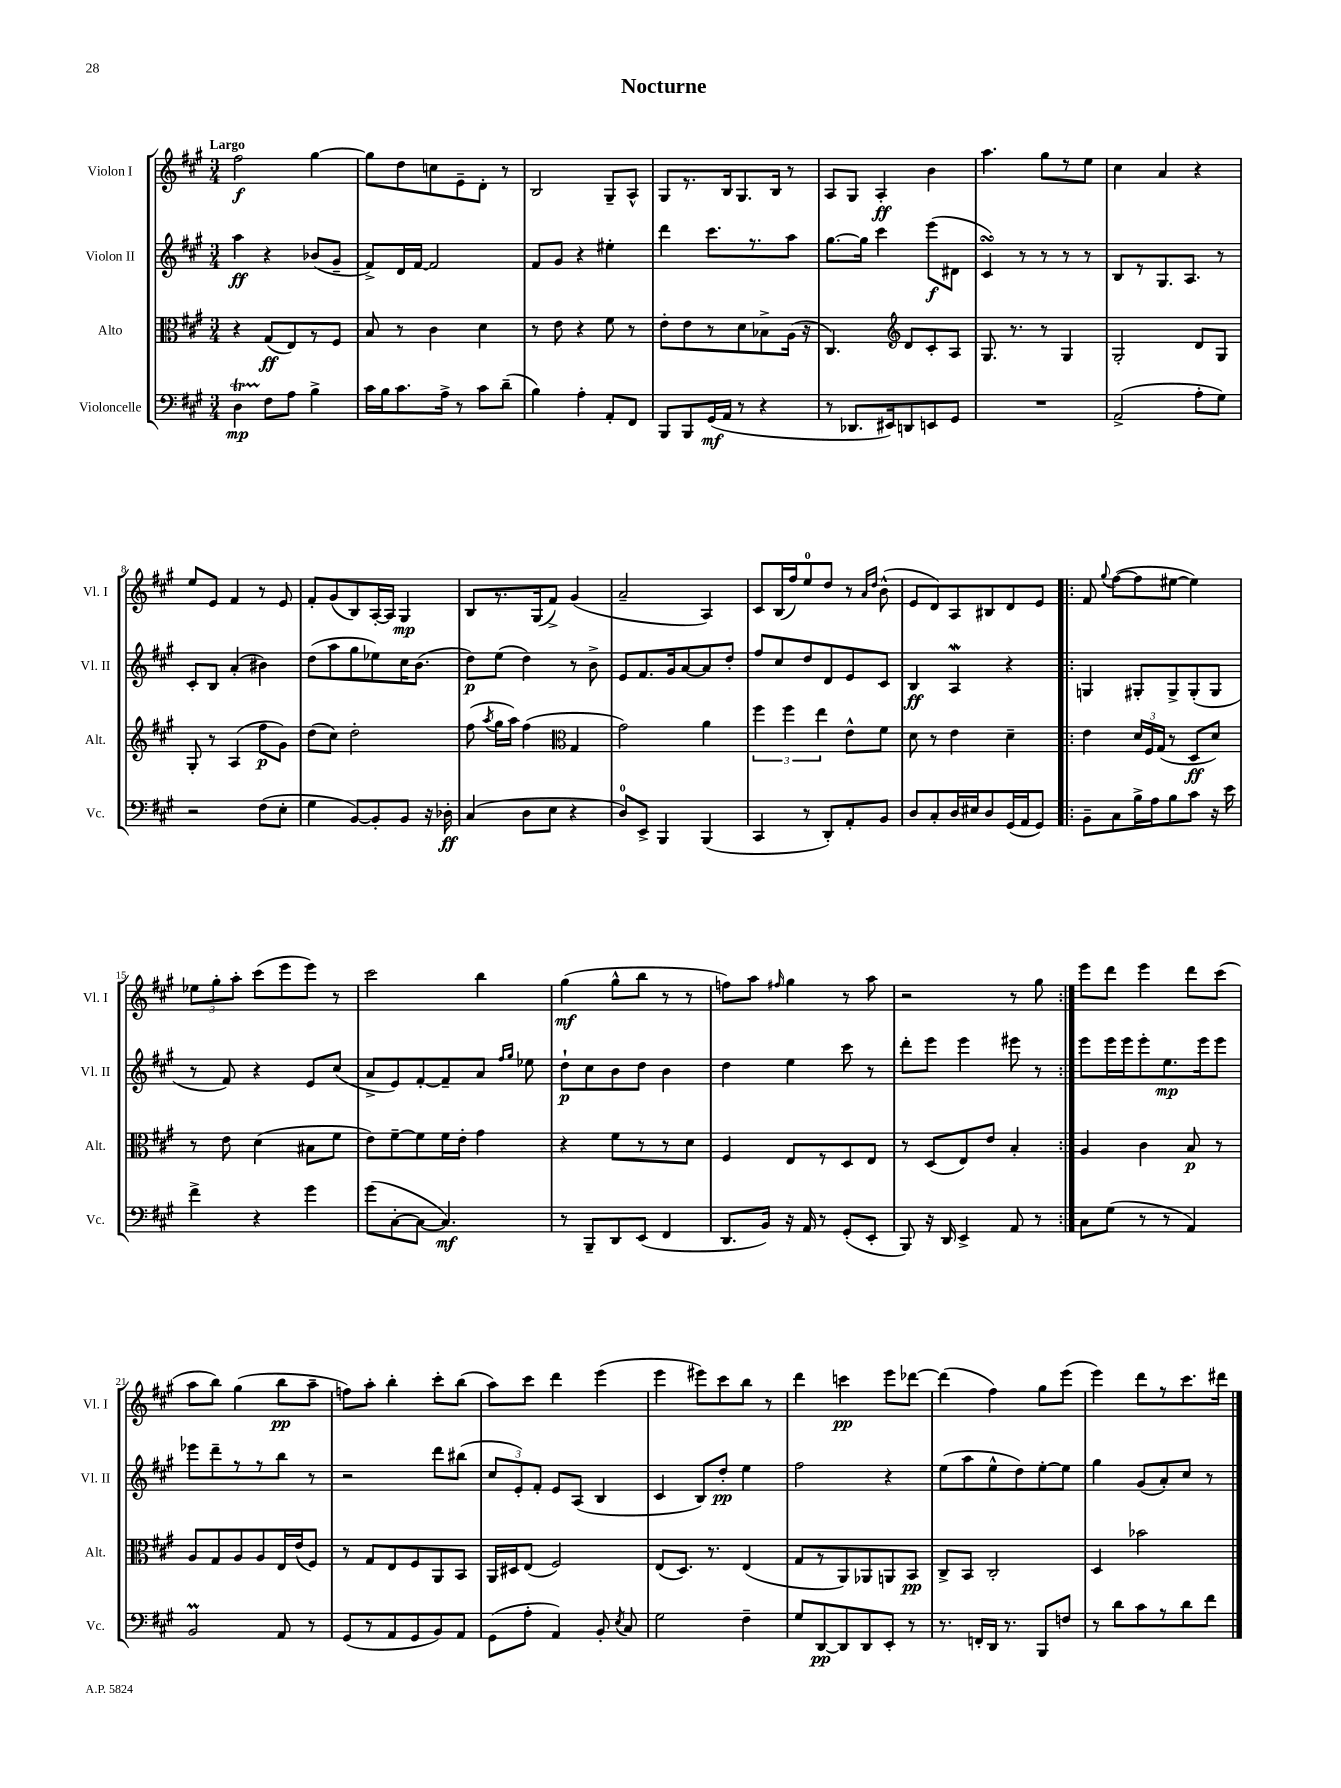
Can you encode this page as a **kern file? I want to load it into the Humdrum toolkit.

**kern	**dynam	**kern	**dynam	**kern	**dynam	**kern	**dynam
*part4	*part4	*part3	*part3	*part2	*part2	*part1	*part1
*staff4	*staff4	*staff3	*staff3	*staff2	*staff2	*staff1	*staff1
*I"Violoncelle	*	*I"Alto	*	*I"Violon II	*	*I"Violon I	*
*I'Vc.	*	*I'Alt.	*	*I'Vl. II	*	*I'Vl. I	*
*clefF4	*	*clefC3	*	*clefG2	*	*clefG2	*
*k[f#c#g#]	*	*k[f#c#g#]	*	*k[f#c#g#]	*	*k[f#c#g#]	*
*M3/4	*	*M3/4	*	*M3/4	*	*M3/4	*
=1	=1	=1	=1	=1	=1	=1	=1
!	!	!	!	!	!	!LO:TX:a:B:t=Largo	!
4DT\	mp	4r	.	4aa\	ff	2ff#\	f
8F#\L	.	(8G#/L	ff	4r	.	.	.
8A\J	.	8E/)	.	.	.	.	.
4B^\	.	8r	.	(8b-X/L	.	[4gg#\	.
.	.	8F#/J	.	8g#~/J	.	.	.
=2	=2	=2	=2	=2	=2	=2	=2
16c#\LL	.	8B/	.	8f#^/L)	.	8gg#\L]	.
16B\J	.	.	.	.	.	.	.
8.c#\	.	8r	.	16d/L	.	8dd\	.
.	.	.	.	[16f#/JJ	.	.	.
.	.	4c#\	.	2f#/]	.	8ccn\	.
16A^\Jk	.	.	.	.	.	.	.
8r	.	.	.	.	.	8e~\	.
8c#\L	.	4d\	.	.	.	8d'\J	.
(8d~\J	.	.	.	.	.	8r	.
=3	=3	=3	=3	=3	=3	=3	=3
4B\)	.	8r	.	8f#/L	.	2B/	.
.	.	8e\	.	8g#/J	.	.	.
4A'\	.	4r	.	4r	.	.	.
8AA'/L	.	8f#\	.	4ee#X'\	.	8G#~/L	.
8FF#/J	.	8r	.	.	.	8A^^/J	.
=4	=4	=4	=4	=4	=4	=4	=4
8BBB/L	.	8e'\L	.	4ddd\	.	8G#/L	.
8BBB/	.	8e\	.	.	.	8.r	.
(16GG#/L	mf	8r	.	8.ccc#\L	.	.	.
16AA/JJ	.	.	.	.	.	16B/k	.
8r	.	8d\	.	.	.	8.G#/	.
.	.	.	.	8.r	.	.	.
4r	.	8B-X^\	.	.	.	.	.
.	.	.	.	.	.	16B/Jk	.
.	.	(16A\Jk	.	8aa\J	.	8r	.
.	.	16r	.	.	.	.	.
=5	=5	=5	=5	=5	=5	=5	=5
8r	.	4.C#/)	.	[8.gg#\L	.	8A/L	.
8.DD-X/L	.	.	.	.	.	8G#/J	.
.	.	.	.	16gg#\Jk]	.	.	.
.	.	.	.	4ccc#\	.	4A'/	ff
16EE#X/k)	.	.	.	.	.	.	.
*	*	*clefG2	*	*	*	*	*
8DDn/	.	8d/L	.	.	.	.	.
8EEn/	.	8c#'/	.	(8eee\L	f	4b\	.
8GG#/J	.	8A/J	.	8d#X\J	.	.	.
=6	=6	=6	=6	=6	=6	=6	=6
2.r	.	8.G#/	.	4c#sSsS/)	.	4.aa\	.
.	.	8.r	.	.	.	.	.
.	.	.	.	8r	.	.	.
.	.	8r	.	8r	.	8gg#\L	.
.	.	4G#/	.	8r	.	8r	.
.	.	.	.	8r	.	8ee\J	.
=7	=7	=7	=7	=7	=7	=7	=7
(2AA^/	.	2G#'/	.	8B/L	.	4cc#\	.
.	.	.	.	8r	.	.	.
.	.	.	.	8.G#/	.	4a/	.
.	.	.	.	8.A/J	.	.	.
8A'\L	.	8d/L	.	.	.	4r	.
8G#\J)	.	8G#/J	.	8r	.	.	.
!!LO:LB:g=z
=8	=8	=8	=8	=8	=8	=8	=8
2r	.	8G#'/	.	8c#'/L	.	8ee/L	.
.	.	8r	.	8B/J	.	8e/J	.
.	.	(4A/	.	(4a'/	.	4f#/	.
(8F#\L	.	8ff#\L	p	4b#X\)	.	8r	.
8E'\J	.	8g#\J)	.	.	.	8e/	.
=9	=9	=9	=9	=9	=9	=9	=9
4G#\	.	(8dd\L	.	(8dd\L	.	8f#'/L	.
.	.	8cc#\J)	.	8aa\	.	(8g#/	.
[8BB/L)	.	2dd'\	.	8gg#\	.	8B/)	.
8BB'/]	.	.	.	8ee-X\)	.	[16A'/L	.
.	.	.	.	.	.	16A/JJ]	.
8BB/J	.	.	.	16cc#\K	.	4G#/	mp
.	.	.	.	(8.b\J	.	.	.
16r	.	.	.	.	.	.	.
16D-X'\	ff	.	.	.	.	.	.
=10	=10	=10	=10	=10	=10	=10	=10
(4C#/	.	(8ff#\	.	8dd\L)	p	8B/L	.
.	.	8qaa/	.	.	.	.	.
.	.	16gg#\LL	.	(8ee\J	.	8.r	.
.	.	16aa\JJ)	.	.	.	.	.
8D\L	.	(4ff#\	.	4dd\)	.	.	.
.	.	.	.	.	.	(16G#/k	.
8E\J	.	.	.	.	.	8f#^/J)	.
*	*	*clefC3	*	*	*	*	*
4r	.	4G#/	.	8r	.	(4g#/	.
.	.	.	.	8b^\	.	.	.
=11	=11	=11	=11	=11	=11	=11	=11
8D/L)	.	2g#\)	.	8e/L	.	2a~/	.
8EE^/J	.	.	.	8.f#/	.	.	.
4BBB/	.	.	.	.	.	.	.
.	.	.	.	16g#/k	.	.	.
.	.	.	.	[8a/	.	.	.
(4BBB/	.	4a\	.	8a/]	.	4A/)	.
.	.	.	.	8dd'/J	.	.	.
=12	=12	=12	=12	=12	=12	=12	=12
4CC#/	.	6ff#\	.	8ff#/L	.	8c#/L	.
.	.	.	.	8cc#/	.	(16B/L	.
.	.	6ff#\	.	.	.	.	.
.	.	.	.	.	.	16ff#/J)	.
8r	.	.	.	8dd/	.	8ee/	.
.	.	6ee\	.	.	.	.	.
8DD'/L)	.	.	.	8d/	.	8dd/J	.
8AA'/	.	8e^^\L	.	8e/	.	8r	.
.	.	.	.	.	.	16qqa/LL	.
.	.	.	.	.	.	16qqdd/JJ	.
8BB/J	.	8f#\J	.	8c#/J	.	(8b^^\	.
=13	=13	=13	=13	=13	=13	=13	=13
8D/L	.	8d\	.	4B/	ff	8e/L	.
8C#'/	.	8r	.	.	.	8d/)	.
16D/L	.	4e\	.	4Aw/	.	8A/	.
16E#X/J	.	.	.	.	.	.	.
8D/	.	.	.	.	.	8B#X/	.
(16GG#/L	.	4d~\	.	4r	.	8d/	.
16AA/J	.	.	.	.	.	.	.
8GG#/J)	.	.	.	.	.	8e/J	.
=14!|:	=14!|:	=14!|:	=14!|:	=14!|:	=14!|:	=14!|:	=14!|:
8BB~\L	.	4e\	.	4Gn/	.	8f#/	.
.	.	.	.	.	.	8qqgg#/	.
8C#\	.	.	.	.	.	([8ff#\L	.
16B^\L	.	24d/LL	.	8G#X'/L	.	8ff#\]	.
.	.	24F#/	.	.	.	.	.
16A\J	.	.	.	.	.	.	.
.	.	(24G#/JJ	.	.	.	.	.
8B\	.	8r	.	8G#^/	.	[8ee#X\J	.
8c#\J	.	8D/L	ff	(8G#'/	.	4ee#\])	.
16r	.	8d/J)	.	8G#/J	.	.	.
16e\	.	.	.	.	.	.	.
!!LO:LB:g=z
=15	=15	=15	=15	=15	=15	=15	=15
4f#^\	.	8r	.	8r	.	12ee-X\L	.
.	.	.	.	.	.	12gg#'\	.
.	.	8e\	.	8f#/)	.	.	.
.	.	.	.	.	.	12aa'\J	.
4r	.	(4d\	.	4r	.	(8ccc#\L	.
.	.	.	.	.	.	8eee\	.
4g#\	.	8B#X\L	.	8e/L	.	8eee\J)	.
.	.	8f#\J	.	(8cc#/J	.	8r	.
=16	=16	=16	=16	=16	=16	=16	=16
(8g#\L	.	8e\L)	.	8a^/L	.	2ccc#\	.
[8C#'\	.	[8f#~\	.	8e/)	.	.	.
8C#\J_	.	8f#\]	.	[8f#'/	.	.	.
4.C#/])	mf	16f#\L	.	8f#~/]	.	.	.
.	.	16e'\JJ	.	.	.	.	.
.	.	4g#\	.	8a/J	.	4bb\	.
.	.	.	.	16qqff#/LL	.	.	.
.	.	.	.	16qqgg#/JJ	.	.	.
.	.	.	.	8ee-X\	.	.	.
=17	=17	=17	=17	=17	=17	=17	=17
8r	.	4r	.	8dd`\L	p	(4gg#\	mf
8BBB~/L	.	.	.	8cc#\	.	.	.
8DD/	.	8f#\L	.	8b\	.	8gg#^^\L	.
(8EE/J	.	8r	.	8dd\J	.	8bb\J	.
4FF#/	.	8r	.	4b\	.	8r	.
.	.	8d\J	.	.	.	8r	.
=18	=18	=18	=18	=18	=18	=18	=18
8.DD/L	.	4F#/	.	4dd\	.	8ffn\L)	.
.	.	.	.	.	.	8aa\J	.
16BB/Jk)	.	.	.	.	.	.	.
.	.	.	.	.	.	16qqff#X/	.
16r	.	8E/L	.	4ee\	.	4gg#\	.
16AA/	.	.	.	.	.	.	.
8r	.	8r	.	.	.	.	.
(8GG#'/L	.	8D/	.	8ccc#\	.	8r	.
8EE'/J	.	8E/J	.	8r	.	8aa\	.
=19	=19	=19	=19	=19	=19	=19	=19
8BBB/)	.	8r	.	8ddd'\L	.	2r	.
16r	.	(8D/L	.	8eee\J	.	.	.
16DD/	.	.	.	.	.	.	.
4EE^/	.	8E/)	.	4eee\	.	.	.
.	.	8e/J	.	.	.	.	.
8AA/	.	4B'/	.	8eee#X\	.	8r	.
8r	.	.	.	8r	.	8gg#\	.
=20:|!	=20:|!	=20:|!	=20:|!	=20:|!	=20:|!	=20:|!	=20:|!
8C#\L	.	4A/	.	8eee\L	.	8eee\L	.
(8G#\J	.	.	.	16eee\L	.	8ddd\J	.
.	.	.	.	16eee\J	.	.	.
8r	.	4c#\	.	8eee'\	.	4eee\	.
8r	.	.	.	8.ee\	mp	.	.
4AA/)	.	8B/	p	.	.	8ddd\L	.
.	.	.	.	16eee\k	.	.	.
.	.	8r	.	8eee\J	.	(8ccc#\J	.
!!LO:LB:g=z
=21	=21	=21	=21	=21	=21	=21	=21
2BBM/	.	8A/L	.	8eee-X\L	.	8aa\L	.
.	.	8G#/	.	8ddd~\	.	8bb\J)	.
.	.	8A/	.	8r	.	(4gg#\	.
.	.	8A/	.	8r	.	.	.
8AA/	.	16E/L	.	8bb\J	.	8bb\L	pp
.	.	(16e/J	.	.	.	.	.
8r	.	8F#/J)	.	8r	.	8aa~\J	.
=22	=22	=22	=22	=22	=22	=22	=22
(8GG#/L	.	8r	.	2r	.	8ffn\L)	.
8r	.	8G#/L	.	.	.	8aa'\J	.
8AA/	.	8E/	.	.	.	4bb'\	.
8GG#/	.	8F#/	.	.	.	.	.
8BB/)	.	8AA/	.	8ddd\L	.	8ccc#'\L	.
8AA/J	.	8BB/J	.	(8bb#X\J	.	(8bb\J	.
=23	=23	=23	=23	=23	=23	=23	=23
(8GG#\L	.	16AA/LL	.	12cc#/L	.	8aa\L)	.
.	.	16D#X/J	.	.	.	.	.
.	.	.	.	12e'/)	.	.	.
8A'\J	.	(8E/J	.	.	.	8ccc#\J	.
.	.	.	.	12f#'/J	.	.	.
4AA/)	.	2F#/)	.	8e/L	.	4ddd\	.
.	.	.	.	(8A/J	.	.	.
8BB'/	.	.	.	4B/	.	(4eee\	.
8qE/	.	.	.	.	.	.	.
8C#/	.	.	.	.	.	.	.
=24	=24	=24	=24	=24	=24	=24	=24
2G#\	.	(8E/L	.	4c#/	.	4eee\	.
.	.	8.D/J)	.	.	.	.	.
.	.	.	.	8B/L)	.	8eee#X\L)	.
.	.	8.r	.	.	.	.	.
.	.	.	.	8dd'/J	pp	8ccc#\	.
4F#~\	.	(4E/	.	4ee\	.	8bb\J	.
.	.	.	.	.	.	8r	.
=25	=25	=25	=25	=25	=25	=25	=25
8G#/L	.	8G#/L	.	2ff#\	.	4ddd\	.
[8DD/	pp	8r	.	.	.	.	.
8DD/]	.	8AA/)	.	.	.	4cccn\	pp
8DD/	.	8AA-X/	.	.	.	.	.
8EE'/J	.	8AAn/	.	4r	.	8eee\L	.
8r	.	8BB/J	pp	.	.	[8ddd-X\J	.
=26	=26	=26	=26	=26	=26	=26	=26
8.r	.	8C#^/L	.	(8ee\L	.	(4ddd-\]	.
.	.	8BB/J	.	8aa\	.	.	.
16FFn'/LL	.	.	.	.	.	.	.
16DD/JJ	.	2C#'/	.	8ee^^\	.	4ff#\)	.
8.r	.	.	.	.	.	.	.
.	.	.	.	8dd\)	.	.	.
8BBB/L	.	.	.	[8ee'\	.	8gg#\L	.
8Fn/J	.	.	.	8ee\J]	.	(8eee\J	.
=27	=27	=27	=27	=27	=27	=27	=27
8r	.	4D/	.	4gg#\	.	4eee\)	.
8d\L	.	.	.	.	.	.	.
8c#\	.	2b-X\	.	(8g#/L	.	8ddd\L	.
8r	.	.	.	8a'/)	.	8r	.
8d\	.	.	.	8cc#/J	.	8.ccc#\	.
8f#\J	.	.	.	8r	.	.	.
.	.	.	.	.	.	16ddd#X\Jk	.
==	==	==	==	==	==	==	==
*-	*-	*-	*-	*-	*-	*-	*-
